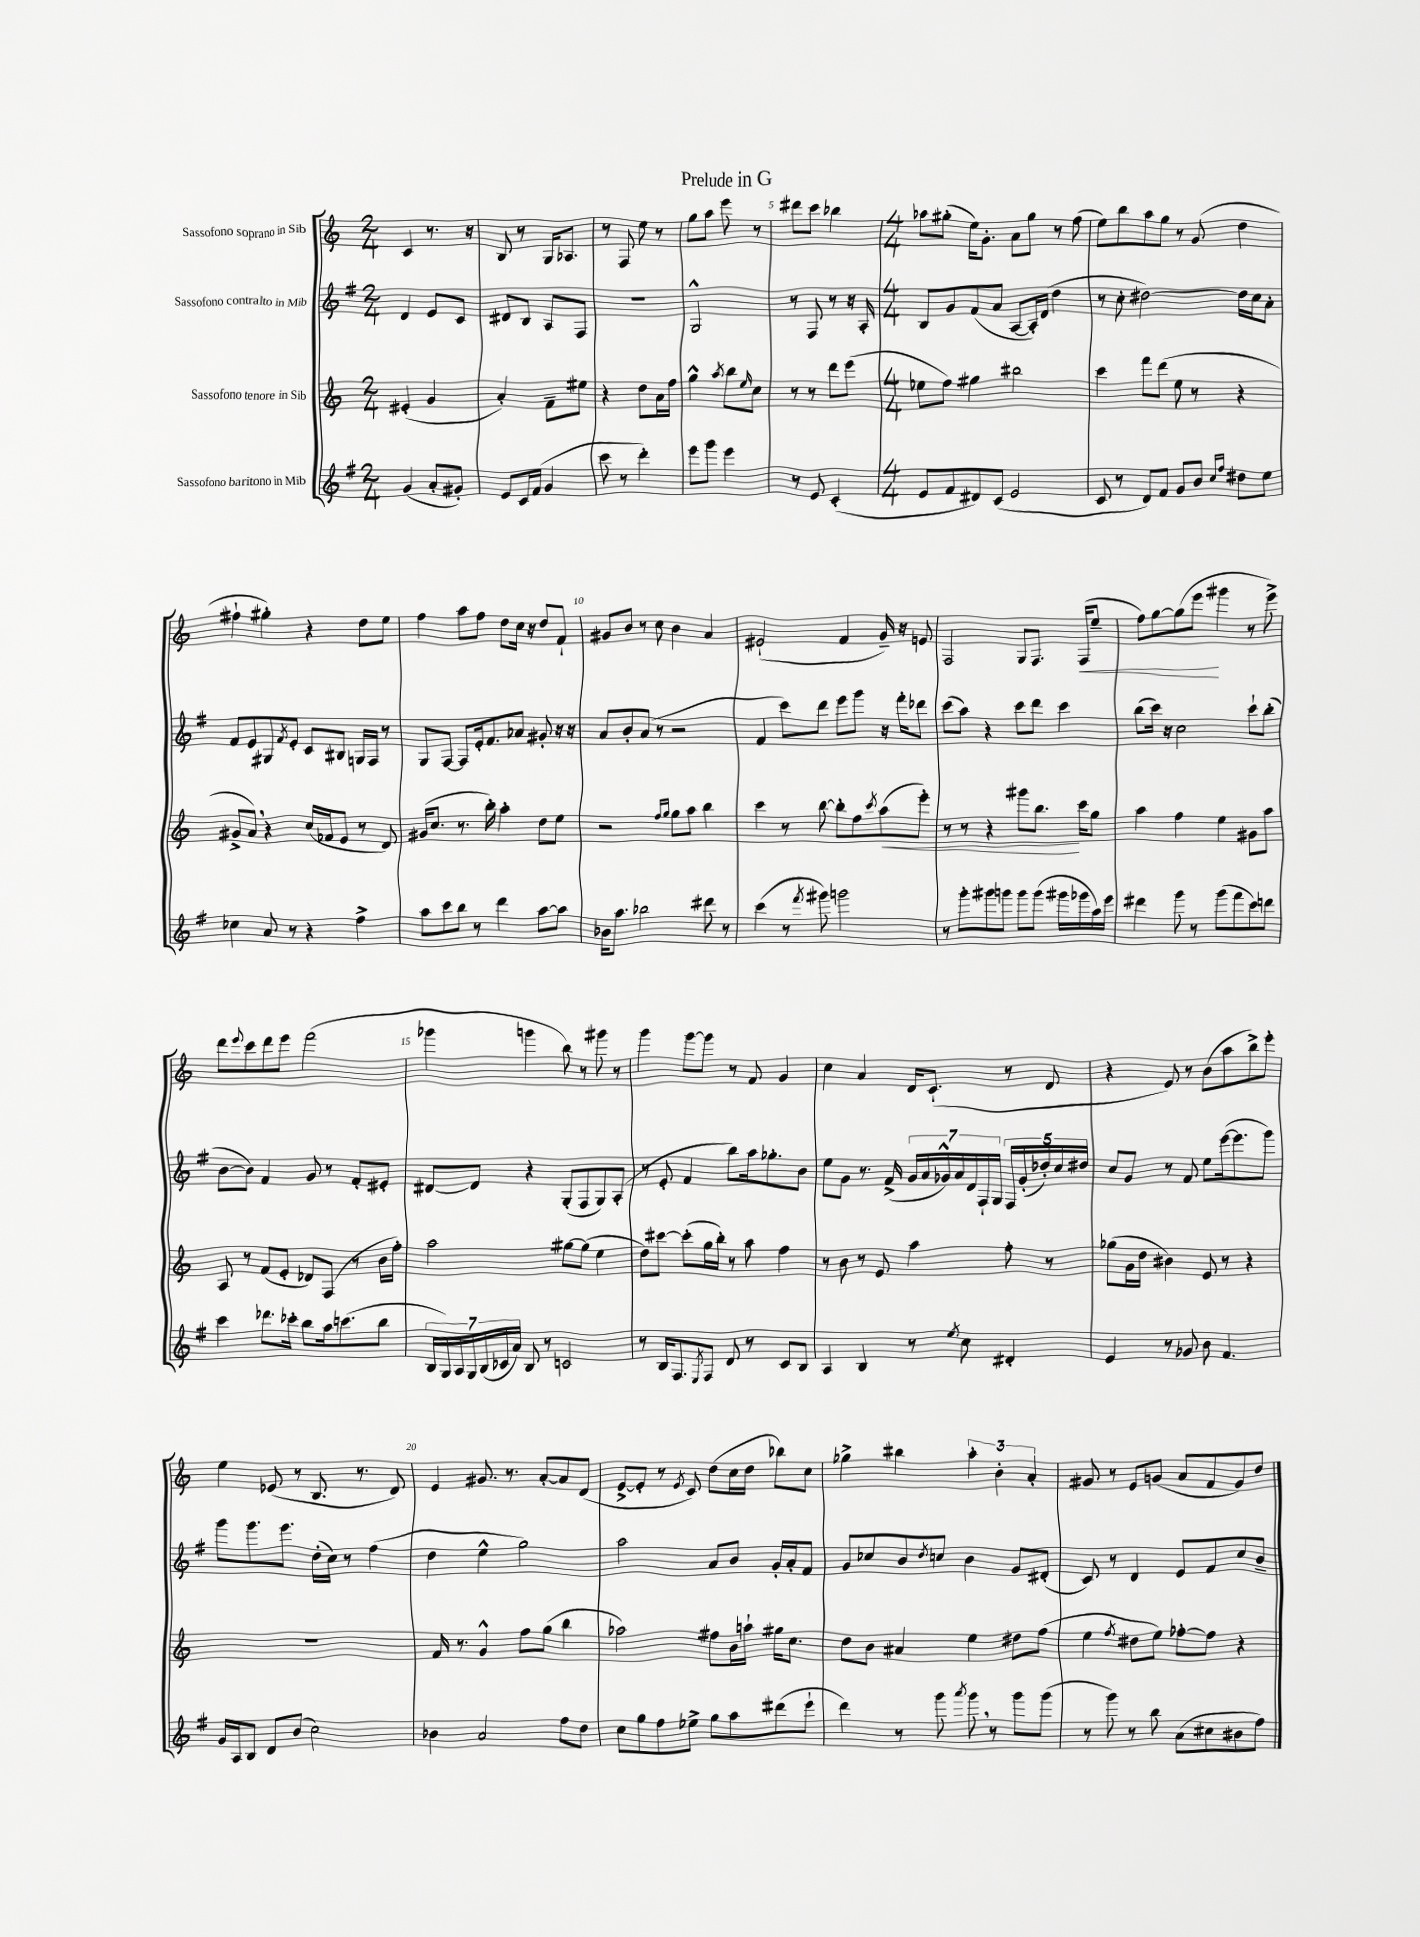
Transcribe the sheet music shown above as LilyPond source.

\header { title = "Prelude in G" }
<<
\new StaffGroup <<
\new Staff = "s0" \with { instrumentName = "Sassofono soprano in Sib" } {
    \clef treble \key c \major \numericTimeSignature \time 2/4
    c'4 r8. r16 |
    b8 r8 g16 aes8. |
    r8 f8 e''8 r8 |
    g''8 a''8 e'''8 r8 |
    dis'''8 c'''8 bes''4 |
    \numericTimeSignature \time 4/4 aes''8 gis''8-.( e''16) g'8.-. a'8 gis''8 r8 f''8( |
    e''8) b''8 a''8 g''8 r8 g'8( d''4 |
    fis''4-! gis''4-.) r4 d''8 e''8 |
    f''4 a''8 f''8 d''8 c''16 r16 d''8 f'8-! |
    gis'8 b'8 r8 c''8 b'4 a'4 |
    eis'2-!( f'4 g'16--) r16 e'8 |
    f2 g8 f8. f16\<( e''8-- |
    f''8) g''8~ g''8( e'''8\! gis'''4 r8 e'''8->) |
    d'''8 \appoggiatura { e'''8 } c'''8 d'''8 e'''8 f'''2( |
    ges'''4 g'''4 b''8) r8 gis'''8 r8 |
    g'''4 g'''8~ g'''8 r8 f'8 g'4 |
    c''4 a'4 d'16 c'8.-!( r8 d'8 |
    r4 e'8) r8 b'8( a''8 b''8->) e'''8-. |
    e''4 ees'8( r8 b8. r8. d'8) |
    e'4 gis'8. r8. a'8~-. a'8 d'8( |
    e'8~-> e'8-. r8 \acciaccatura { e'8 } c'8) d''8( c''16 d''16 bes''8) c''8 |
    ges''4-> bis''4 \tuplet 3/2 { a''4-. b'4-. a'4-. } |
    gis'8 r8 e'8 g'8( a'8 f'8 g'8) d''8 \bar "|." |
}
\new Staff = "s1" \with { instrumentName = "Sassofono contralto in Mib" } {
    \clef treble \key g \major \numericTimeSignature \time 2/4
    d'4 e'8 c'8 |
    dis'8 b8 a8 fis8 |
    r2 |
    g2-^ |
    r8 fis8 r8 r16 a16-. |
    \numericTimeSignature \time 4/4 b8 g'8 fis'8( a'8 a8~ a16-.) d'16( d''4 |
    r8 c''8-. dis''2~) dis''16 c''16 a'8-. |
    fis'8 e'8 gis8 \acciaccatura { fis'8 } e'8-. c'8 bis8 g16 fis16 r8 |
    g8 fis8~ fis8 e'16-. fis'8. aes'8 gis'8-. r16 r16 |
    a'8 b'8-. a'8( r8 r2 |
    fis'4 c'''8) d'''8 e'''8 g'''8 r16 fis'''16-. des'''8 |
    c'''8( a''8) r4 c'''8 d'''8 c'''4 |
    b''8( c'''16) r16 c''2 c'''8-! b''8-.( |
    b'8~ b'8) fis'4 g'8 r8 fis'8-. eis'8-. |
    dis'8~ dis'8 r4 g8-.( fis8 g8) a8-.( |
    r8 e'8-. fis'4 b''8) a''16 ges''8.-. b'8 |
    e''8 g'8 r8. fis'16->( \tuplet 7/4 { g'16 a'16 ges'16-^) a'16 d'16 fis16-! g16 } \tuplet 5/4 { fis16 ges'16-.( des''16-.) c''16 dis''16 } |
    c''8 g'8 r8 fis'8 e''8 e'''16~( e'''8. g'''8) |
    g'''8 g'''8. e'''8. d''16-.( c''16) r8 fis''4( |
    d''4 e''4-^ g''2) |
    a''2 a'8 b'8 g'16-. a'16-. fis'8 |
    g'8 ces''8 b'8 \acciaccatura { d''8 } c''8 b'4 g'8 dis'8-.( |
    c'8) r8 d'4 e'8 fis'8 c''8 b'8-- \bar "|." |
}
\new Staff = "s2" \with { instrumentName = "Sassofono tenore in Sib" } {
    \clef treble \key c \major \numericTimeSignature \time 2/4
    eis'4-.( g'4 |
    a'4-.) f'8-- eis''8 |
    r4 d''8 a'16 f''16 |
    g''4-^ \acciaccatura { a''8 } b''8 \grace { e''16 } c''8 |
    r8 r8 d'''8 e'''8( |
    \numericTimeSignature \time 4/4 ees''8 f''8) gis''4 bis''2 |
    c'''4 f'''8 d'''8( e''8 r8 r4 |
    gis'8-> a'8) \breathe r4 c''16( fes'16 e'8 r8 d'8) |
    gis'16( c''8. r8. b''16-.) a''4-. d''8 e''8 |
    r2 \grace { f''16 g''16 } g''8 a''8 b''4 |
    c'''4 r8 b''8~ b''8-. f''8 \acciaccatura { c'''8 } a''8\<( e'''8-.) |
    r8 r8 r4 gis'''8 b''8.\! c'''16 g''8 |
    a''4 f''4 e''4 gis'8 a''8 |
    a8 r8 f'8( e'8-. des'8) f8( r8 b'16 f''16-.) |
    a''2 gis''8~ gis''8( e''4 |
    d''8) cis'''8~ cis'''8-.( g''16 b''16-.) r8 a''8 f''4 |
    r8 b'8 r8 e'8 a''4 f''8-. r8 |
    ges''8( g'16 d''16 bis'4) e'8 r8 r4 |
    R1 |
    f'16 r8. g'4-^ f''8 g''8( b''4 |
    aes''2) fis''8 b'16 a''16-! gis''16 c''8. |
    d''8 b'8 ais'4 e''4 dis''8 f''8( |
    e''4 \acciaccatura { f''8 } dis''8 e''8) fes''8~-. fes''8 r4 \bar "|." |
}
\new Staff = "s3" \with { instrumentName = "Sassofono baritono in Mib" } {
    \clef treble \key g \major \numericTimeSignature \time 2/4
    g'4( a'8-. gis'8-.) |
    e'8 c'16 fis'16( g'4 |
    c'''8 r8 d'''4-.) |
    e'''8 g'''8 e'''4 |
    r8 e'8 c'4-.( |
    \numericTimeSignature \time 4/4 e'8 fis'8 dis'8) c'8( e'2 |
    c'8 r8 d'8) fis'8 g'8 b'8 \grace { c''16 fis''16 } dis''8 e''8 |
    ces''4 a'8 r8 r4 fis''4-> |
    a''8 c'''8 b''8 r8 d'''4 a''8~ a''8 |
    bes'16 a''8. bes''2 dis'''8 r8 |
    c'''4( r8 \acciaccatura { fis'''8 } gis'''8) g'''2 |
    r8 g'''8-. gis'''8 g'''8 g'''8 g'''8( gis'''16 ges'''16 a''16) e'''16 |
    dis'''4 g'''8 r8 g'''8( fis'''8 c'''8) d'''8 |
    c'''4 des'''8. ces'''16-. b''8 a''16 c'''8.( b''8 |
    \tuplet 7/4 { b16 g16) a16 g16 b16( ces'16 a'16) } b8 r8 c'2 |
    r8 b16 fis8. \acciaccatura { e8 } fis8 d'8 r8 c'8 b8 |
    a4 b4 r8 \acciaccatura { e''8 } c''8 dis'4-. |
    e'4 r8 ges'8 b'8 fis'4. |
    g'16 a16 b8 d'8 b'8( c''2) |
    bes'4 a'2 fis''8 d''8 |
    c''8 g''8 fis''8 ees''8-> g''8 a''8 dis'''8( e'''8-! |
    d'''4) r8 g'''8 \acciaccatura { a'''8 } g'''8 \breathe r8 g'''8 g'''8( |
    r8 g'''8) r8 b''8 a'8( cis''8 bis'8 fis''8) \bar "|." |
}
>>
>>
\layout { \context { \Score \override BarNumber.break-visibility = ##(#f #t #t) barNumberVisibility = #(every-nth-bar-number-visible 5) } }
